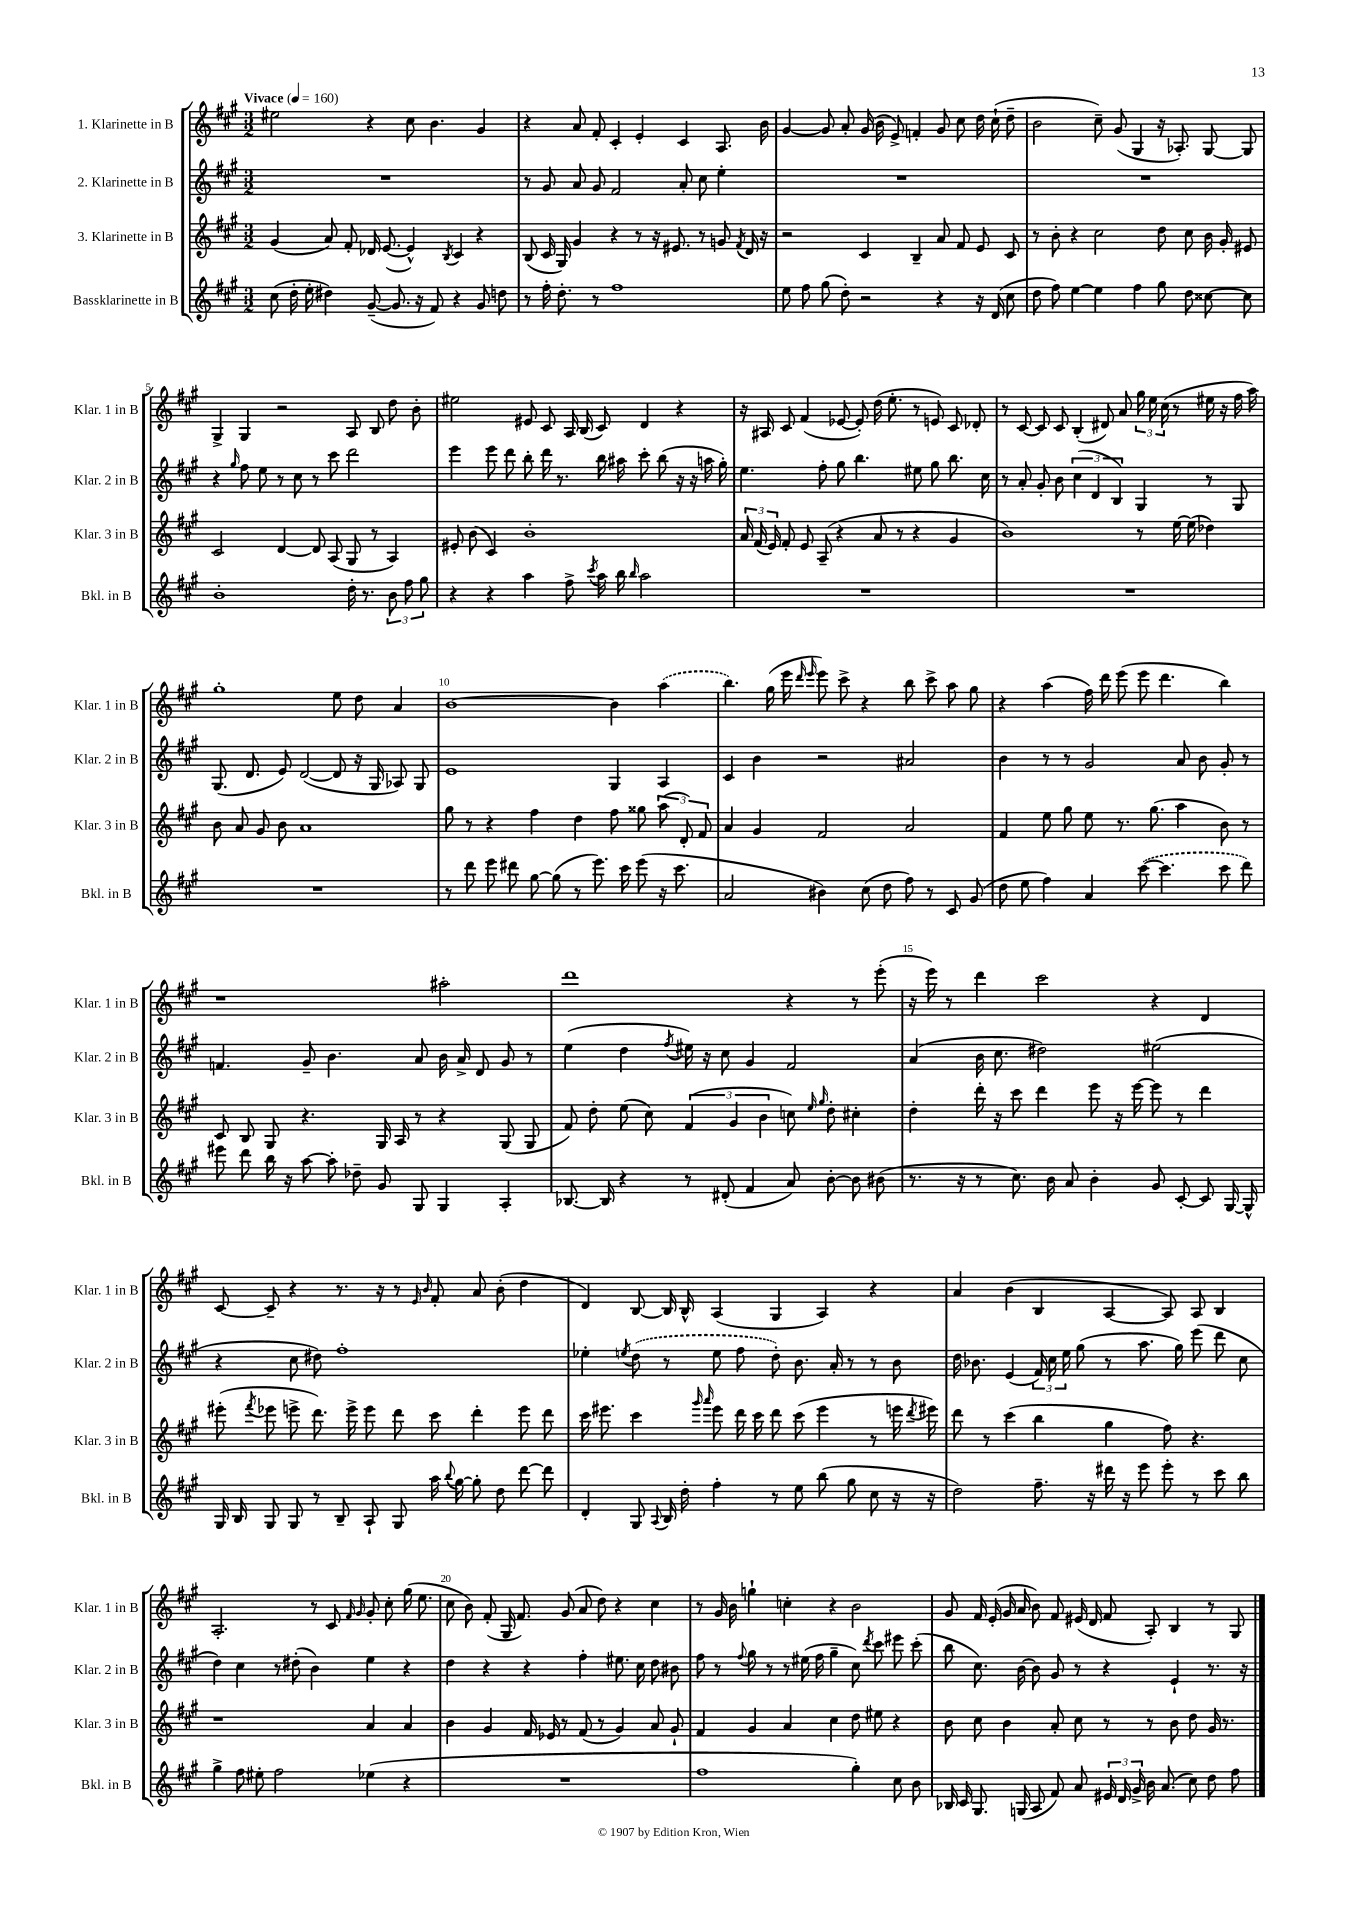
<<
\new StaffGroup <<
\new Staff = "s0" \with { instrumentName = "1. Klarinette in B" shortInstrumentName = "Klar. 1 in B" } {
    \clef treble \key a \major \numericTimeSignature \time 3/2 \tempo "Vivace" 4 = 160
    \autoBeamOff eis''2 r4 cis''8 b'4. gis'4 |
    r4 a'8 fis'8-. cis'4-. e'4-. cis'4 a8. b'16 |
    gis'4~ gis'8 a'8-. gis'16( b'16 e'8->) f'4-. gis'8 cis''8 d''16 cis''16-!( d''8-- |
    b'2 cis''8--) gis'8( gis4 r16 aes8.-.) gis8~ gis8 |
    gis4-> gis4 r2 a8 b8 d''8 b'8-. |
    eis''2 eis'8 cis'8 a16 b16( cis'8) d'4 r4 |
    r16 ais16 cis'8 fis'4( ees'8~ ees'8-.) d''16( e''8.-. r8 e'8) cis'8 des'8-. |
    r8 cis'8~ cis'8 cis'8 b4-.( dis'8) a'8 \tuplet 3/2 { gis''16 e''16 cis''16( } r8 eis''16 r16 fis''16 a''16) |
    gis''1-. e''8 d''8 a'4 |
    b'1~ b'4 \once \slurDashed a''4( |
    b''4.) gis''16( e'''16 \grace { d'''16 e'''16 } e'''8) cis'''8-> r4 b''8 cis'''8-> a''8 gis''8 |
    r4 a''4( fis''16) d'''16 e'''8( e'''8 d'''4. b''4) |
    r1 ais''2-. |
    d'''1 r4 r8 e'''8-.( |
    r16 e'''16) r8 d'''4 cis'''2 r4 d'4 |
    cis'8~ cis'8-- r4 r8. r16 r8 \grace { e'16 b'16 } fis'8-. a'8 b'8-.( d''4 |
    d'4) b8~ b16 b16-^ a4( gis4 a4) r4 |
    a'4 b'4( b4 a4~ a8) a8 b4 |
    a2.-. r8 cis'8 \grace { fis'16 gis'16 } gis'8-. cis''8-. gis''16( e''8. |
    cis''8 b'8) fis'8-.( gis16 fis'8.) gis'8( a'8 d''8) r4 cis''4 |
    r8 gis'16 b'16 g''4-! c''4-. r4 b'2 |
    gis'8 fis'16 e'16-.( gis'16 a'16 b'8) fis'8 eis'16( d'16 fis'8 a8-.) b4 r8 gis8 \bar "|." |
}
\new Staff = "s1" \with { instrumentName = "2. Klarinette in B" shortInstrumentName = "Klar. 2 in B" } {
    \clef treble \key a \major \numericTimeSignature \time 3/2
    \autoBeamOff R1. |
    r8 gis'8 a'8 gis'8 fis'2 a'8-. cis''8 e''4-. |
    R1. |
    R1. |
    r4 \grace { gis''16 } fis''8 e''8 r8 cis''8 r8 cis'''8 d'''2 |
    e'''4 e'''8 d'''8 b''8-. d'''16 r8. b''16 ais''16 cis'''8-. b''8( r16 r16 a''16 gis''16-.) |
    e''4. fis''8-. gis''8 b''4. eis''8 gis''8 b''8. cis''16 |
    r8 a'8-. gis'8-. b'8 \tuplet 3/2 { cis''4( d'4 b4) } gis4 r8 gis8 |
    gis8.( d'8. e'8) d'2~( d'8 r16 gis16 aes8) gis8 |
    e'1 gis4 a4 |
    cis'4 b'4 r2 ais'2 |
    b'4 r8 r8 gis'2 a'8 b'8 gis'8-. r8 |
    f'4. gis'8-- b'4. a'8 b'16 a'16-> d'8 gis'8 r8 |
    e''4( d''4 \acciaccatura { fis''8 } eis''16) r16 cis''8 gis'4 fis'2 |
    a'4( b'16 cis''8. dis''2) eis''2( |
    r4 cis''8 dis''8) fis''1-. |
    ees''4-. \acciaccatura { e''8 } \once \slurDashed d''8( r8 e''8 fis''8 d''8-.) b'8. a'16-. r8 r8 b'8 |
    d''16 bes'8. e'4( \tuplet 3/2 { fis'16) cis''16 e''16 } gis''8( r8 a''8. gis''16) e'''8( d'''8 cis''8 |
    d''4) cis''4 r8 dis''8-.( b'4) e''4 r4 |
    d''4 r4 r4 fis''4-. eis''8. cis''16 d''8 bis'8 |
    fis''8 r8 \appoggiatura { fis''8 } gis''8 r8 r8 eis''16( fis''16 gis''4-- cis''8) \acciaccatura { d'''8 } cis'''8 eis'''8 cis'''8-.( |
    b''8 cis''8.) b'16~ b'8 gis'8 r8 r4 e'4-! r8. r16 \bar "|." |
}
\new Staff = "s2" \with { instrumentName = "3. Klarinette in B" shortInstrumentName = "Klar. 3 in B" } {
    \clef treble \key a \major \numericTimeSignature \time 3/2
    \autoBeamOff gis'4( a'8) fis'8-. des'16 e'8.~( e'4-^) \acciaccatura { b8 } cis'4 r4 |
    b8( cis'16 gis16) gis'4 r4 r8 r16 eis'8. r8 g'8 \acciaccatura { fis'8 } d'16 r16 |
    r2 cis'4 b4-- a'8 fis'8 e'8 cis'8 |
    r8 b'8-. r4 cis''2 d''8 cis''8 b'16 gis'16-. eis'8 |
    cis'2 d'4~ d'8 a8( gis8 r8 a4) |
    eis'8-. b'8( cis'4) b'1-. |
    \tuplet 3/2 { a'16 fis'16( e'16) } fis'8-. e'8 a8--( r4 a'8 r8 r4 gis'4 |
    b'1) r8 e''16~ e''16( des''4) |
    b'8 a'8 gis'8 b'8 a'1 |
    gis''8 r8 r4 fis''4 d''4 fis''8 gisis''8 \tuplet 3/2 { a''8( d'8-.) fis'8 } |
    a'4 gis'4 fis'2 a'2 |
    fis'4 e''8 gis''8 e''8 r8. gis''8.( a''4 b'8) r8 |
    cis'8 b8 gis8 r4. gis16 a16 r8 r4 gis8( gis8 |
    fis'8) d''8-. e''8( cis''8) \tuplet 3/2 { fis'4( gis'4 b'4 } c''8) \grace { e''16 gis''16 } d''8-. cis''4-. |
    d''4-. d'''16-. r16 cis'''8 d'''4 e'''8 r16 e'''16~ e'''8 r8 d'''4 |
    eis'''8-.( \acciaccatura { fis'''8 } ees'''8 e'''8-> d'''8.) e'''16-> e'''8 d'''8 cis'''8 d'''4-. e'''8 d'''8 |
    cis'''16 eis'''8. cis'''4 \grace { gis'''16 a'''16 } eis'''8 d'''16 cis'''16 d'''8 cis'''8( eis'''4 r8 e'''16 \acciaccatura { d'''8 } eis'''16) |
    d'''8 r8 cis'''4( b''4 gis''4 fis''8) r4. |
    r1 a'4 a'4 |
    b'4 gis'4 fis'16 ees'16 r8 fis'8( r8 gis'4) a'8 gis'8-! |
    fis'4 gis'4 a'4 cis''4 d''8 eis''8 r4 |
    b'8 cis''8 b'4 a'8-. cis''8 r8 r8 b'8 d''8 gis'16 r8. \bar "|." |
}
\new Staff = "s3" \with { instrumentName = "Bassklarinette in B" shortInstrumentName = "Bkl. in B" } {
    \clef treble \key a \major \numericTimeSignature \time 3/2
    \autoBeamOff cis''8( d''16-. e''16-. dis''4) gis'8~--( gis'8. r16 fis'8) r4 gis'8 d''8 |
    r8 fis''16-. d''8.-. r8 fis''1 |
    e''8 fis''8 gis''8( d''8-.) r2 r4 r16 d'16( cis''8 |
    d''8 fis''8) e''4~ e''4 fis''4 gis''8 d''8 cisis''8~ cisis''8 |
    b'1-. d''16-. r8. \tuplet 3/2 { b'8 fis''8 gis''8 } |
    r4 r4 a''4 fis''8-> \acciaccatura { cis'''8 } a''16 b''16 \grace { b''16 } a''2 |
    R1. |
    R1. |
    R1. |
    r8 d'''8 e'''8 dis'''8 gis''8~ gis''8( r8 e'''8.) cis'''16 e'''8( r16 cis'''8. |
    a'2 bis'4) cis''8( d''8 fis''8) r8 cis'8 gis'8( |
    d''8 e''8 fis''4) a'4 \once \slurDashed cis'''8~( cis'''4. cis'''8 d'''8) |
    eis'''8 d'''8 b''16 r16 a''8~ a''8-. des''8-- gis'8 gis8 gis4 a4-. |
    bes8.~ bes16 r4 r8 dis'8-.( fis'4 a'8) b'8~-. b'8 bis'8( |
    r8. r16 r8 cis''8.) b'16 a'8 b'4-. gis'8 cis'8~-. cis'8 gis16~ gis16-^ |
    gis16 b16 gis8 gis8 r8 b8-- a8-! gis8 a''16 \appoggiatura { b''8 } gis''16~ gis''8-. d''8 d'''8~ d'''8 |
    d'4-. gis8 \appoggiatura { a8 } b16 d''16-. fis''4-. r8 e''8 b''8( gis''8 cis''8 r16 r16 |
    d''2) fis''8.-- r16 dis'''16 r16 e'''8 e'''8-. r8 cis'''8 b''8 |
    gis''4-> fis''8 eis''8-. fis''2 ees''4( r4 |
    R1. |
    fis''1 gis''4-.) cis''8 b'8 |
    bes16 cis'16 gis8. g16( a8 fis'8) a'8 \tuplet 3/2 { eis'16 d'16 gis'16-> } b'16 a'8.( cis''8) d''8 fis''8 \bar "|." |
}
>>
>>
\layout { \context { \Score \override BarNumber.break-visibility = ##(#f #t #t) barNumberVisibility = #(every-nth-bar-number-visible 5) } }
